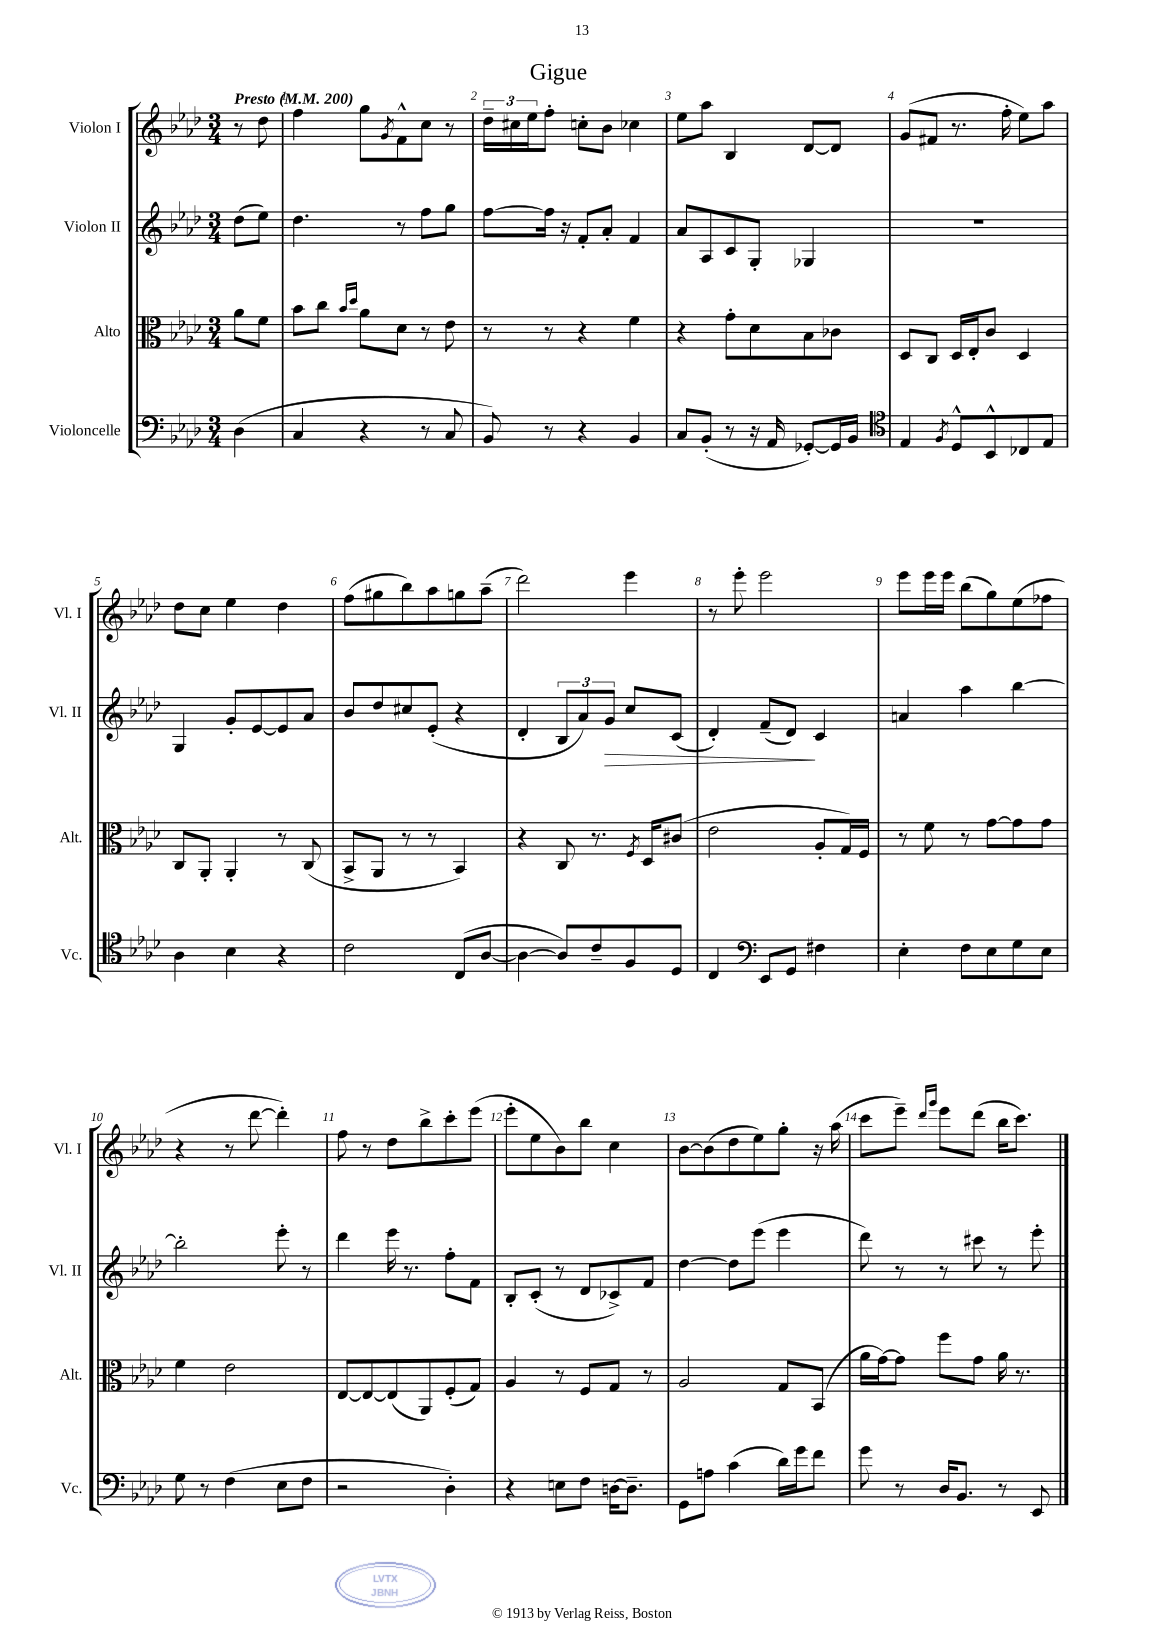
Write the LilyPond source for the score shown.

\header { title = "Gigue" }
<<
\new StaffGroup <<
\new Staff = "s0" \with { instrumentName = "Violon I" shortInstrumentName = "Vl. I" } {
    \clef treble \key aes \major \numericTimeSignature \time 3/4 \partial 4 \tempo "Presto" 4 = 200
    r8 des''8 |
    f''4 g''8 \acciaccatura { g'8 } f'8-^ c''8 r8 |
    \tuplet 3/2 { des''16-- cis''16 ees''16 } f''8-. c''8-. bes'8 ces''4 |
    ees''8 aes''8 bes4 des'8~ des'8 |
    g'8( fis'8 r8. f''16-. ees''8) aes''8 |
    des''8 c''8 ees''4 des''4 |
    f''8( gis''8 bes''8) aes''8 g''8 aes''8--( |
    des'''2) ees'''4 |
    r8 ees'''8-. ees'''2 |
    ees'''8 ees'''16 ees'''16 bes''8( g''8) ees''8( fes''8 |
    r4 r8 des'''8~ des'''4-.) |
    f''8 r8 des''8 bes''8-> c'''8-. ees'''8( |
    ees'''8-. ees''8 bes'8) bes''8 c''4 |
    bes'8~ bes'8( des''8 ees''8) g''8-. r16 aes''16( |
    c'''8 ees'''8--) \grace { des'''16 g'''16 } ees'''8 des'''8( bes''16 c'''8.) \bar "|." |
}
\new Staff = "s1" \with { instrumentName = "Violon II" shortInstrumentName = "Vl. II" } {
    \clef treble \key aes \major \numericTimeSignature \time 3/4 \partial 4
    des''8( ees''8) |
    des''4. r8 f''8 g''8 |
    f''8~ f''16 r16 f'8-. aes'8-. f'4 |
    aes'8 aes8 c'8 g8-. ges4 |
    R2. |
    g4 g'8-. ees'8~ ees'8 aes'8 |
    bes'8 des''8 cis''8 ees'8-.( r4 |
    des'4-. \tuplet 3/2 { bes8 aes'8) g'8\> } c''8 c'8( |
    des'4-.) f'8--( des'8\!) c'4 |
    a'4 aes''4 bes''4~ |
    bes''2-. ees'''8-. r8 |
    des'''4 ees'''16 r8. f''8-. f'8 |
    bes8-. c'8-.( r8 des'8 ces'8->) f'8 |
    des''4~ des''8 ees'''8( ees'''4 |
    des'''8) r8 r8 cis'''8 r8 ees'''8-. \bar "|." |
}
\new Staff = "s2" \with { instrumentName = "Alto" shortInstrumentName = "Alt." } {
    \clef alto \key aes \major \numericTimeSignature \time 3/4 \partial 4
    aes'8 f'8 |
    bes'8 c''8 \grace { bes'16 des''16 } aes'8 des'8 r8 ees'8 |
    r8 r8 r4 f'4 |
    r4 g'8-. des'8 bes8 ces'8 |
    des8 c8 des16 ees16-. c'8 des4 |
    c8 aes,8-. aes,4-. r8 c8( |
    bes,8-> aes,8 r8 r8 bes,4) |
    r4 c8 r8. \acciaccatura { f8 } des16 cis'8( |
    ees'2 aes8-. g16) f16 |
    r8 f'8 r8 g'8~ g'8 g'8 |
    f'4 ees'2 |
    ees8~ ees8~ ees8( aes,8) f8-.( g8) |
    aes4 r8 f8 g8 r8 |
    aes2 g8 bes,8( |
    aes'16 g'16~) g'8 f''8 g'8 aes'16 r8. \bar "|." |
}
\new Staff = "s3" \with { instrumentName = "Violoncelle" shortInstrumentName = "Vc." } {
    \clef bass \key aes \major \numericTimeSignature \time 3/4 \partial 4
    des4( |
    c4 r4 r8 c8 |
    bes,8) r8 r4 bes,4 |
    c8 bes,8-.( r8 r16 aes,16 ges,8~-.) ges,16 bes,16 |
    \clef tenor ees4 \acciaccatura { f8 } des8-^ bes,8-^ ces8 ees8 |
    aes4 bes4 r4 |
    c'2 c8( aes8~ |
    aes4~ aes8) c'8-- f8 des8 |
    c4 \clef bass ees,8 g,8 fis4 |
    ees4-. f8 ees8 g8 ees8 |
    g8 r8 f4( ees8 f8 |
    r2 des4-.) |
    r4 e8 f8 d16~ d8.-- |
    g,8 a8 c'4( des'16) g'16 f'8 |
    g'8 r8 des16 bes,8. r8 ees,8 \bar "|." |
}
>>
>>
\layout { \context { \Score \override BarNumber.break-visibility = ##(#f #t #t) barNumberVisibility = #all-bar-numbers-visible } }
